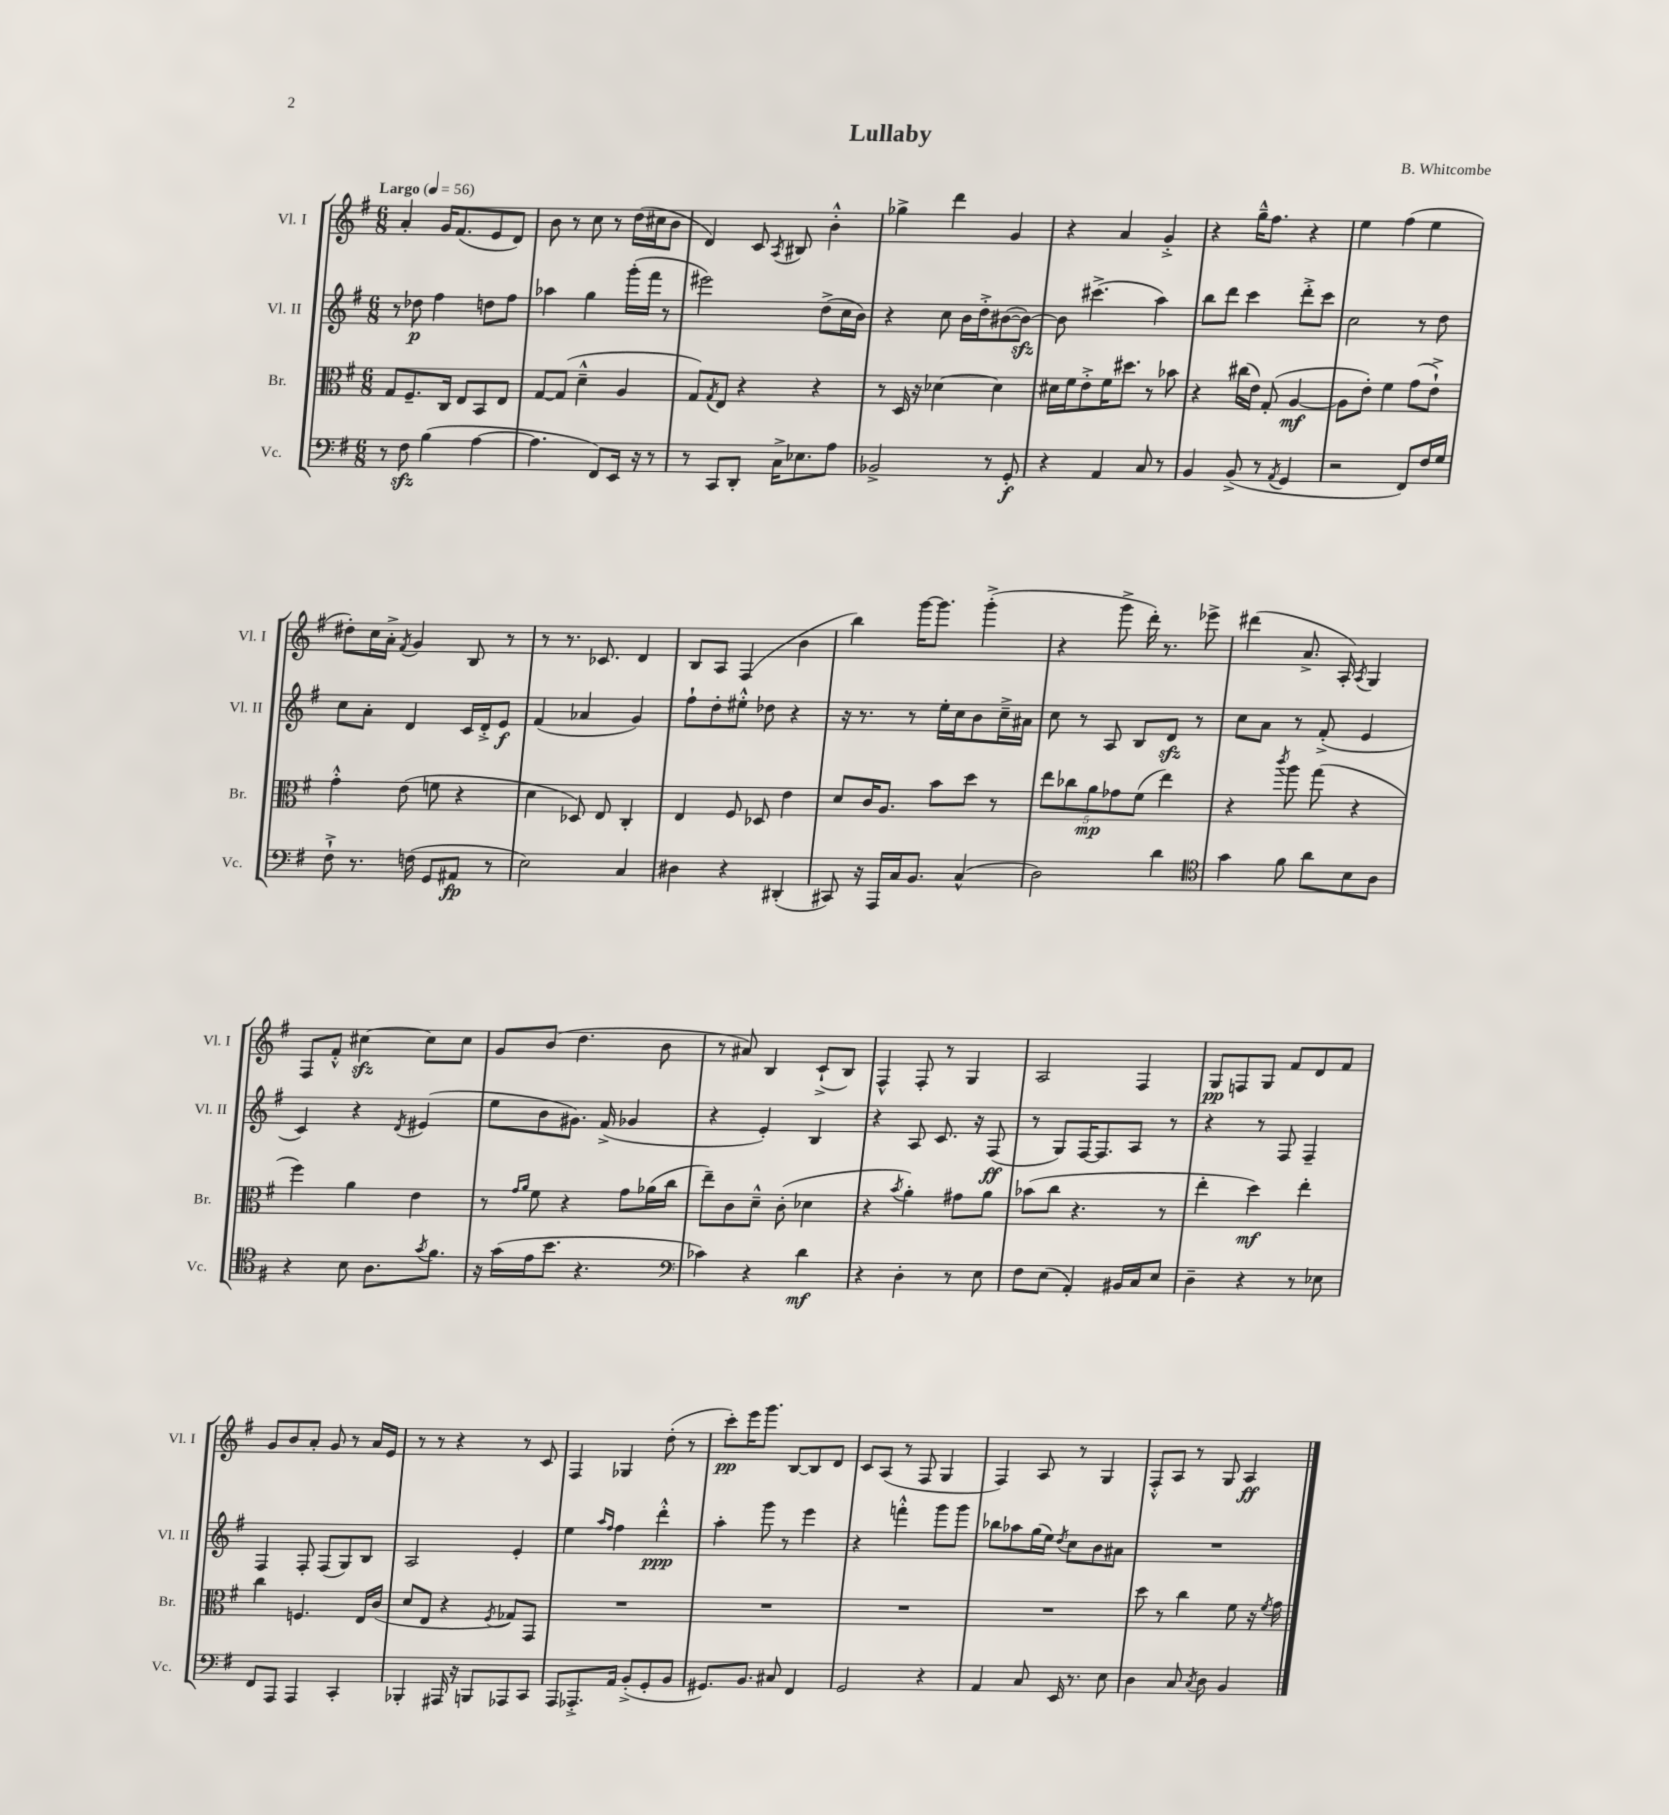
\header { title = "Lullaby" composer = "B. Whitcombe" }
<<
\new StaffGroup <<
\new Staff = "s0" \with { instrumentName = "Vl. I" shortInstrumentName = "Vl. I" } {
    \clef treble \key g \major \numericTimeSignature \time 6/8 \tempo "Largo" 4 = 56
    a'4-. g'16 fis'8.( e'8 d'8) |
    b'8 r8 c''8 r8 d''16( cis''16 b'8 |
    d'4) c'8 \acciaccatura { a8 } bis8 b'4-.-^ |
    ges''4-> d'''4 g'4 |
    r4 a'4 g'4-.-> |
    r4 g''16---^ fis''8. r4 |
    e''4 fis''4( e''4 |
    dis''8-.) c''16 a'16-.-> \acciaccatura { fis'8 } g'4 b8 r8 |
    r8 r8. ces'8. d'4 |
    b8 a8 fis4( b'4 |
    b''4) g'''16~ g'''8. g'''4-.->( |
    r4 g'''8-> d'''16-.) r8. ees'''8-> |
    dis'''4( a'8.-> a16-.) \acciaccatura { a8 } g4 |
    fis8 fis'8-.-^ cis''4~\sfz cis''8 cis''8 |
    g'8 b'8( d''4. b'8 |
    r8 ais'8) b4 c'8-!->( b8) |
    fis4-^ fis8-. r8 g4 |
    a2 fis4 |
    g8\pp f8 g8 fis'8 d'8 fis'8 |
    g'8 b'8 a'8-. g'8 r8 a'16 e'16 |
    r8 r8 r4 r8 c'8 |
    fis4 ges4 d''8-.( r8 |
    c'''8-.\pp) e'''16 g'''8. b8~ b8 d'8 |
    c'8 a8( r8 fis8 g4 |
    fis4) a8 r8 g4 |
    fis8-.-^ a8 r8 g8 a4\ff \bar "|." |
}
\new Staff = "s1" \with { instrumentName = "Vl. II" shortInstrumentName = "Vl. II" } {
    \clef treble \key g \major \numericTimeSignature \time 6/8
    r8 des''8\p fis''4 d''8 fis''8 |
    aes''4 g''4 g'''16-.( fis'''16 r8 |
    eis'''2) d''8->( c''16 b'16) |
    r4 c''8 b'16 d''16-.-> bis'8~( bis'8~\sfz) |
    bis'8 cis'''4.->( a''4) |
    b''8 d'''8 c'''4 d'''8-.-> c'''8 |
    c''2 r8 d''8 |
    c''8 a'8-. d'4 c'16 d'16-.-> e'8\f |
    fis'4( aes'4 g'4) |
    fis''8-! d''8-. eis''8-.-^ des''8 r4 |
    r16 r8. r8 e''16-. c''16 b'8 c''16---> ais'16 |
    c''8 r8 a8 b8 d'8\sfz r8 |
    c''8 a'8 r8 fis'8-.->( e'4 |
    c'4) r4 \acciaccatura { d'8 } eis'4( |
    e''8 b'8 gis'8.) fis'16->( ges'4 |
    r4 e'4-.) b4 |
    r4 a8 c'8. r16 fis8\ff( |
    r8 g8) fis16~ fis8. a8 r8 |
    r4 r8 fis8 fis4-- |
    fis4 fis8-. fis8( g8) b8 |
    a2 e'4-. |
    e''4 \grace { a''16 fis''16 } fis''4 d'''4-.-^\ppp |
    a''4-. g'''8 r8 e'''4 |
    r4 f'''4-.-^ g'''8 g'''8 |
    bes''8 aes''8 g''16( e''16) \acciaccatura { d''8 } c''8 b'8 ais'8 |
    R2. \bar "|." |
}
\new Staff = "s2" \with { instrumentName = "Br." shortInstrumentName = "Br." } {
    \clef alto \key g \major \numericTimeSignature \time 6/8
    g8 fis8.-- c16 e8 b,8 e8 |
    g8~ g8( d'4---^ a4 |
    g8) \acciaccatura { g8 } e8 r4 r4 |
    r8 d16 r16 des'4~ des'4 |
    dis'16 fis'16 e'8-.-> fis'16 dis''8. r8 bes'8 |
    r4 cis''16( e'16) g8-.( a4~\mf |
    a8 e'8-.) fis'4 g'8( e'8-!->) |
    g'4-.-^ e'8( f'8 r4 |
    d'4 des8) e8 c4-. |
    e4 fis8 des8 e'4 |
    d'8 c'16 a8. b'8 d''8 r8 |
    \tuplet 5/4 { e''8 ces''8 a'8\mp ges'8 fis'8( } e''4) |
    r4 \acciaccatura { c'''8 } a''8 g''8( r4 |
    fis''4) a'4 e'4 |
    r8 \grace { g'16 a'16 } fis'8 r4 g'8 aes'16( c''16 |
    e''8--) c'8 d'8---^ c'8-.( des'4 |
    r4 \acciaccatura { b'8 } a'4-.) gis'8 a'8 |
    bes'8( c''8 r4. r8 |
    e''4-. d''4\mf) e''4-. |
    c''4 f4. e16 c'16( |
    d'8 e8 r4 \acciaccatura { fis8 } ges8) g,8 |
    R2. |
    R2. |
    R2. |
    R2. |
    d''8 r8 c''4 fis'8 r16 \acciaccatura { fis'8 } g'16 \bar "|." |
}
\new Staff = "s3" \with { instrumentName = "Vc." shortInstrumentName = "Vc." } {
    \clef bass \key g \major \numericTimeSignature \time 6/8
    r8 fis8\sfz b4( a4~ |
    a4. fis,8) e,16 r16 r8 |
    r8 c,8 d,8-. c16-> ees8. a8 |
    bes,2-> r8 g,8-.\f |
    r4 a,4 c8 r8 |
    b,4 b,8->( r8 \acciaccatura { a,8 } g,4 |
    r2 fis,8) fis16 g16 |
    fis8-!-> r8. f16( g,8 ais,8\fp r8 |
    e2) c4 |
    dis4 r4 dis,4-.( |
    cis,8) r16 a,,16 c16 b,8. c4-^( |
    d2) d'4 |
    \clef tenor g'4 fis'8 a'8 b8 a8 |
    r4 b8 a8. \acciaccatura { g'8 } fis'8. |
    r16 g'16( e'16 b'8. r4. |
    \clef bass ces'4) r4 d'4\mf |
    r4 d4-. r8 e8 |
    fis8 e8( a,4-.) bis,16 c16 e8 |
    d4-- r4 r8 ees8 |
    fis,8 a,,8 a,,4 c,4-. |
    bes,,4-. ais,,16 r16 b,,8 aes,,8 c,8 |
    a,,8 aes,,8.-.-> a,16 b,8-.->( g,8-. b,8 |
    gis,8.) b,8. cis8 fis,4 |
    g,2 r4 |
    a,4 c8 e,16 r8. e8 |
    d4 c8 \acciaccatura { c8 } d8 b,4 \bar "|." |
}
>>
>>
\layout { \context { \Score \remove "Bar_number_engraver" } }
